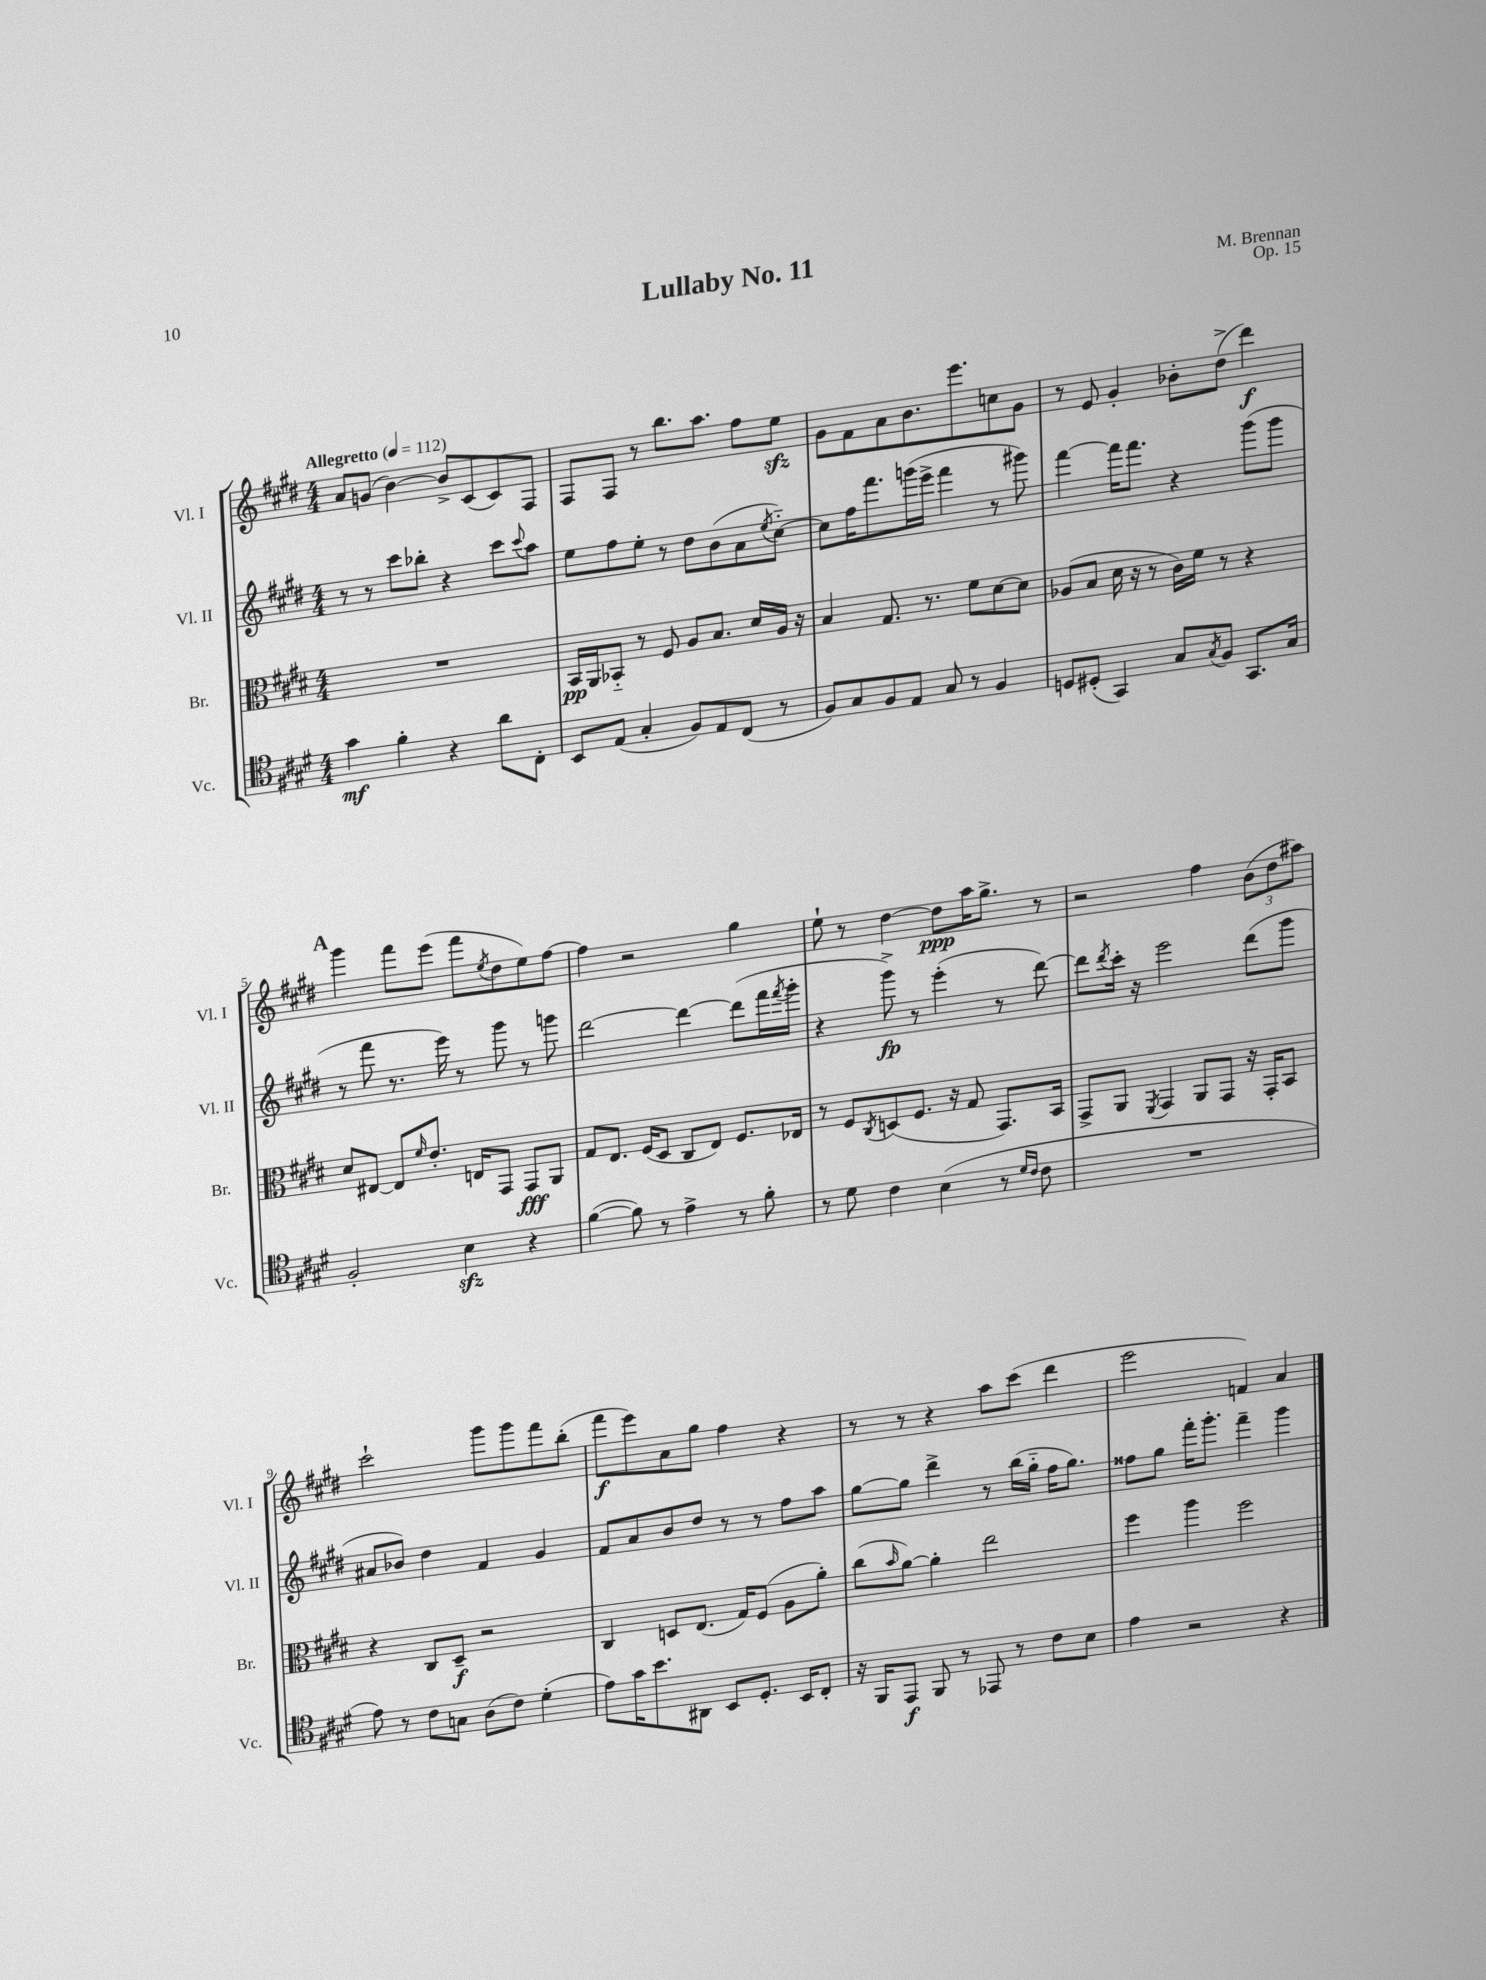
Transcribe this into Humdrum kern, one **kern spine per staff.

**kern	**dynam	**kern	**dynam	**kern	**dynam	**kern	**dynam
*part4	*part4	*part3	*part3	*part2	*part2	*part1	*part1
*staff4	*staff4	*staff3	*staff3	*staff2	*staff2	*staff1	*staff1
*I"Vc.	*	*I"Br.	*	*I"Vl. II	*	*I"Vl. I	*
*I'Vc.	*	*I'Br.	*	*I'Vl. II	*	*I'Vl. I	*
*clefC4	*	*clefC3	*	*clefG2	*	*clefG2	*
*k[f#c#g#d#]	*	*k[f#c#g#d#]	*	*k[f#c#g#d#]	*	*k[f#c#g#d#]	*
*M4/4	*	*M4/4	*	*M4/4	*	*M4/4	*
*MM112	*	*MM112	*	*MM112	*	*MM112	*
=1	=1	=1	=1	=1	=1	=1	=1
!	!	!	!	!	!	!LO:TX:a:B:t=Allegretto	!
4g#\	mf	1r	.	8r	.	8a/L	.
.	.	.	.	8r	.	(8gn/J	.
4f#'\	.	.	.	8ccc#\L	.	[4b\)	.
.	.	.	.	8bb-X'\J	.	.	.
4r	.	.	.	4r	.	8b^/L]	.
.	.	.	.	.	.	(8c#/	.
8a\L	.	.	.	8ccc#\L	.	8c#/)	.
.	.	.	.	8qqccc#/	.	.	.
8C#'\J	.	.	.	8aa\J	.	8F#/J	.
=2	=2	=2	=2	=2	=2	=2	=2
8BB/L	.	16BB/LL	pp	8ee\L	.	8F#/L	.
.	.	16AA/J	.	.	.	.	.
(8E/J	.	8BB-X/J	.	8ff#\	.	8F#/J	.
4G#'/	.	8r	.	8ee'\J	.	8r	.
.	.	8F#/	.	8r	.	8.bb\L	.
8F#/L)	.	8A/L	.	8dd#\L	.	.	.
.	.	.	.	.	.	8.aa\J	.
8E/	.	8.B/J	.	(8b\	.	.	.
(8C#/J	.	.	.	8a\	.	8ff#\L	.
.	.	16d#/LL	.	.	.	.	.
.	.	.	.	8qee/	.	.	.
8r	.	16A/JJ	.	[8cc#\J)	.	8eezz\J	.
.	.	16r	.	.	.	.	.
=3	=3	=3	=3	=3	=3	=3	=3
8F#/L)	.	4B/	.	8cc#\L]	.	8g#\L	.
8G#/	.	.	.	16ff#\K	.	8f#\	.
.	.	.	.	8.fff#\	.	.	.
8F#/	.	8.G#/	.	.	.	8a\	.
8E/J	.	.	.	(16gggn\L	.	8.b\	.
.	.	8.r	.	16eee^\JJ	.	.	.
8G#/	.	.	.	4fff#\	.	.	.
.	.	.	.	.	.	8.eee\	.
8r	.	8f#\L	.	.	.	.	.
4F#/	.	[8d#\	.	8r	.	8ccn\	.
.	.	8d#\J]	.	8ggg#X\)	.	8g#\J	.
=4	=4	=4	=4	=4	=4	=4	=4
8Dn/L	.	(8A-X/L	.	[4fff#\	.	8r	.
(8D#X'/J	.	8B/J	.	.	.	8e/	.
4GG#/)	.	16d#\	.	16fff#\KL]	.	4g#'/	.
.	.	16r	.	8.fff#\J	.	.	.
.	.	8r	.	.	.	.	.
8G#/L	.	16c#\LL)	.	4r	.	8b-X'\L	.
.	.	16f#\JJ	.	.	.	.	.
8qG#/	.	.	.	.	.	.	.
8F#/J	.	8r	.	.	.	(8dd#^\J	.
8.GG#/L	.	4r	.	(8ggg#\L	.	4ddd#\)	f
.	.	.	.	8ggg#\J	.	.	.
16G#/Jk	.	.	.	.	.	.	.
!!LO:LB:g=z
!!LO:REH:place=s1:t=A
=5	=5	=5	=5	=5	=5	=5	=5
2F#'/	.	8d#/L	.	8r	.	4ggg#\	.
.	.	[8E#X/J	.	8fff#\	.	.	.
.	.	8E#/L]	.	8.r	.	8fff#\L	.
.	.	16qqf#/	.	.	.	.	.
.	.	8.e'/J	.	.	.	(8eee\J	.
.	.	.	.	16eee\)	.	.	.
4Bzz\	.	.	.	8r	.	8fff#\L	.
.	.	16En/KL	.	.	.	.	.
.	.	.	.	.	.	8qee/	.
.	.	8GG#/J	.	8ggg#\	.	8dd#\	.
4r	.	8GG#/L	fff	8r	.	8ee\)	.
.	.	8AA/J	.	8gggn\	.	[8ff#\J	.
=6	=6	=6	=6	=6	=6	=6	=6
([4f#\	.	8G#/L	.	[2ddd#\	.	4ff#\]	.
.	.	8.E/J	.	.	.	.	.
8f#\])	.	.	.	.	.	2r	.
.	.	(16F#/KL	.	.	.	.	.
8r	.	8D#/J	.	.	.	.	.
4e^\	.	8C#/L	.	4ddd#\_	.	.	.
.	.	8E/J)	.	.	.	.	.
8r	.	8.F#/L	.	(8ddd#\L]	.	4gg#\	.
8f#'\	.	.	.	16fff#\L	.	.	.
.	.	.	.	8qfff#/	.	.	.
.	.	16E-X/Jk	.	16ggg#'\JJ	.	.	.
=7	=7	=7	=7	=7	=7	=7	=7
8r	.	8r	.	4r	.	8ee`\	.
8d#\	.	8F#/L	.	.	.	8r	.
.	.	8qC#/	.	.	.	.	.
4c#\	.	(8Dn/	.	8ggg#^\)	fp	[4dd#\	.
.	.	8.F#/J	.	8r	.	.	.
(4B\	.	.	.	(4eee'\	.	8dd#\L]	ppp
.	.	16r	.	.	.	.	.
.	.	8G#/	.	.	.	16aa\K	.
.	.	.	.	.	.	8.gg#^\J	.
8r	.	8.GG#/L)	.	8r	.	.	.
16qqd#/LL	.	.	.	.	.	.	.
16qqc#/JJ	.	.	.	.	.	.	.
8c#\	.	.	.	[8ddd#\)	.	8r	.
.	.	16BB/Jk	.	.	.	.	.
=8	=8	=8	=8	=8	=8	=8	=8
1r	.	8GG#^/L	.	8ddd#\L]	.	2r	.
.	.	.	.	8qddd#/	.	.	.
.	.	8AA/J	.	16ccc#'\Jk	.	.	.
.	.	.	.	16r	.	.	.
.	.	8qFF#/	.	.	.	.	.
.	.	4GG#/	.	2eee\	.	.	.
.	.	8AA/L	.	.	.	4ff#\	.
.	.	8GG#/J	.	.	.	.	.
.	.	16r	.	(8ddd#\L	.	(12b\L	.
.	.	16GG#'/KL	.	.	.	.	.
.	.	.	.	.	.	12dd#\	.
.	.	8BB/J	.	8ggg#\J	.	.	.
.	.	.	.	.	.	12aa#X\J)	.
!!LO:LB:g=z
=9	=9	=9	=9	=9	=9	=9	=9
8e\)	.	4r	.	8a#X/L	.	2ccc#`\	.
8r	.	.	.	8b-X/J)	.	.	.
8c#\L	.	8C#/L	.	4dd#\	.	.	.
8Gn\J	.	8D#~/J	f	.	.	.	.
(8A\L	.	2r	.	4f#/	.	8ggg#\L	.
8c#\J)	.	.	.	.	.	8ggg#\	.
(4d#'\	.	.	.	4g#/	.	8fff#\	.
.	.	.	.	.	.	(8bb'\J	.
=10	=10	=10	=10	=10	=10	=10	=10
8e\L)	.	4C#/	.	8f#/L	.	8fff#\L	f
16g#\K	.	.	.	8a/	.	8eee\)	.
8.b\	.	.	.	.	.	.	.
.	.	8Dn/L	.	8b/	.	8a\	.
8AA#X\J	.	(8.E/J	.	8dd#/J	.	8gg#\J	.
8BB/L	.	.	.	8r	.	4ff#\	.
.	.	16G#/KL)	.	.	.	.	.
8.D#'/J	.	(8F#/J	.	8r	.	.	.
.	.	8A\L	.	8ff#\L	.	4r	.
16BB/KL	.	.	.	.	.	.	.
8C#'/J	.	8a'\J)	.	8aa\J	.	.	.
=11	=11	=11	=11	=11	=11	=11	=11
16r	.	(8cc#\L	.	[8gg#\L	.	8r	.
16FF#/KL	.	.	.	.	.	.	.
.	.	16qqb/	.	.	.	.	.
8EE/J	f	[8a\J)	.	8gg#\J]	.	8r	.
8FF#/	.	4a'\]	.	4ddd#^\	.	4r	.
8r	.	.	.	.	.	.	.
8EE-X/	.	2ee\	.	8r	.	8aa\L	.
8r	.	.	.	(16bb\LL	.	(8ccc#\J	.
.	.	.	.	16gg#\JJ	.	.	.
8c#\L	.	.	.	16ff#\KL	.	4ddd#\	.
.	.	.	.	8.gg#\J)	.	.	.
8B\J	.	.	.	.	.	.	.
=12	=12	=12	=12	=12	=12	=12	=12
4e\	.	4ff#\	.	8ff##X\L	.	2eee\	.
.	.	.	.	8gg#\J	.	.	.
2r	.	4aa\	.	16fff#'\KL	.	.	.
.	.	.	.	8.ggg#'\J	.	.	.
.	.	2ff#\	.	4fff#~\	.	4fn/)	.
4r	.	.	.	4ggg#\	.	4a/	.
==	==	==	==	==	==	==	==
*-	*-	*-	*-	*-	*-	*-	*-
